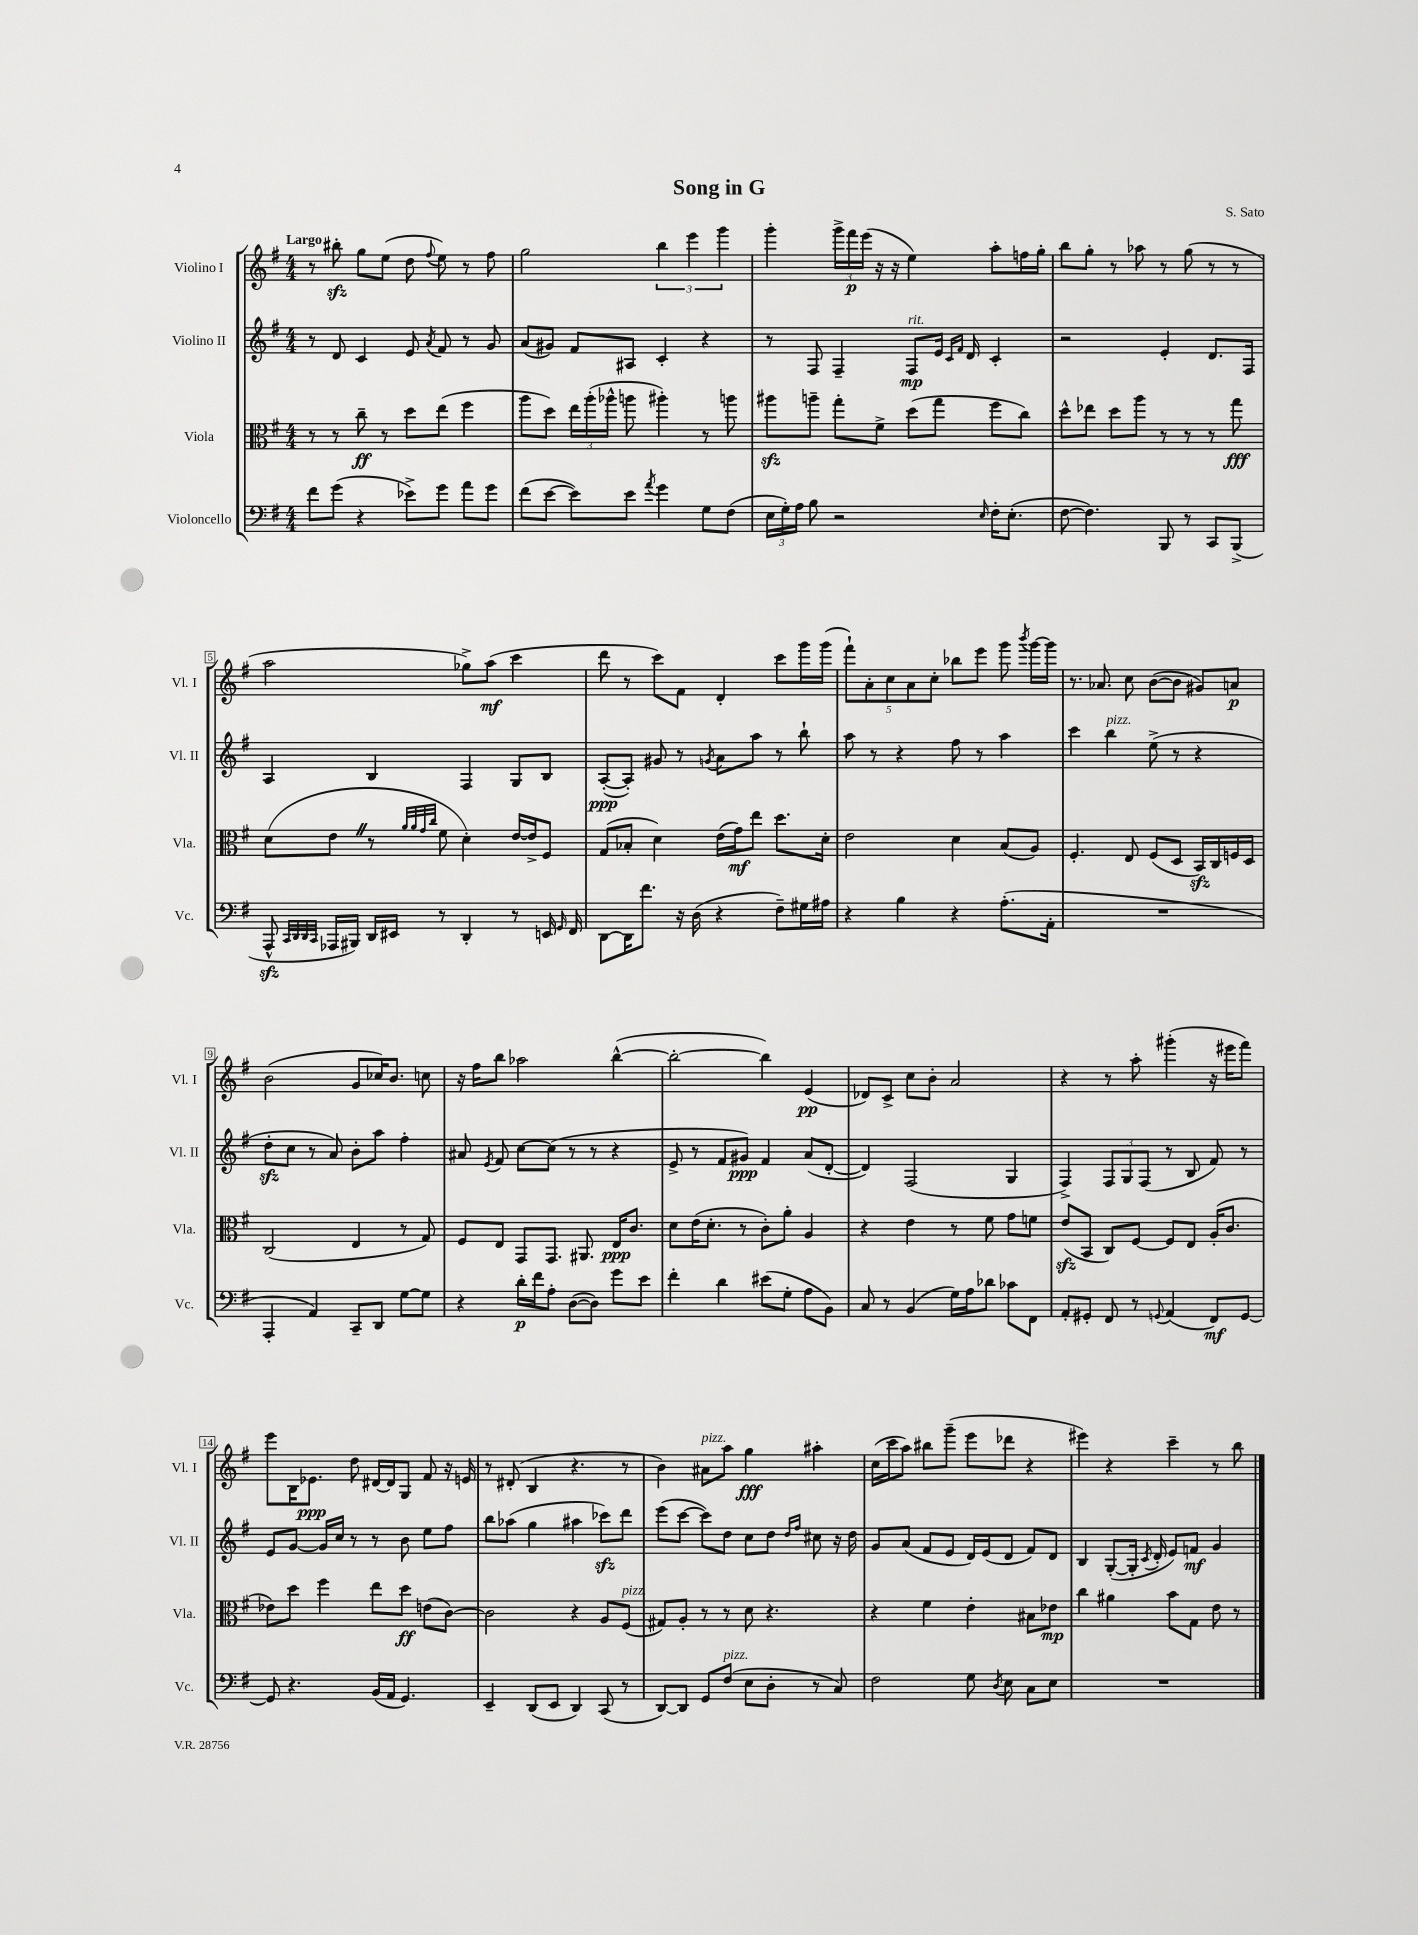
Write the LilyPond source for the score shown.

\header { title = "Song in G" composer = "S. Sato" }
<<
\new StaffGroup <<
\new Staff = "s0" \with { instrumentName = "Violino I" shortInstrumentName = "Vl. I" } {
    \clef treble \key g \major \numericTimeSignature \time 4/4 \tempo "Largo"
    \autoBeamOff r8 bis''8-.\sfz g''8[ e''8]( d''8 \appoggiatura { fis''8 } e''8) r8 fis''8 |
    g''2 \tuplet 3/2 { b''4 e'''4 g'''4 } |
    g'''4-. \tuplet 3/2 { g'''16[-> fis'''16\p e'''16]( } r16 r16 e''4) a''8[-. f''16 g''16]-. |
    b''8[ g''8]-. r8 aes''8 r8 g''8( r8 r8 |
    a''2 ges''8[->) a''8]\mf( c'''4 |
    d'''8 r8 c'''8[) fis'8] d'4-. c'''8[ g'''16 g'''16]( |
    \tuplet 5/4 { fis'''8[-!) a'8-. c''8 a'8 c''8]-. } bes''8[ e'''8] g'''8 \acciaccatura { b'''8 } g'''16[~ g'''16] |
    r8. aes'8. c''8 b'8[~( b'8] gis'8[) a'8]\p |
    b'2( g'8[ ces''16) b'8.] c''8 |
    r16 fis''16[ b''8] aes''2 b''4~-^( |
    b''2~-. b''4) e'4\pp( |
    des'8[) c'8]-> c''8[ b'8]-. a'2 |
    r4 r8 a''8-. gis'''4-.( r16 eis'''16[ fis'''8]) |
    e'''8[ b16 ees'8.]\ppp d''8 dis'16[~ dis'16 g8] fis'8 r16 e'16 |
    r8 dis'8-.( b4 r4. r8 |
    b'4) ais'8[^\markup { \italic "pizz." } a''8] g''4\fff ais''4-. |
    c''16[( c'''16 a''8]) bis''8[ g'''8]--( e'''8[ des'''8] r4 |
    eis'''4) r4 c'''4-- r8 b''8 \bar "|." |
}
\new Staff = "s1" \with { instrumentName = "Violino II" shortInstrumentName = "Vl. II" } {
    \clef treble \key g \major \numericTimeSignature \time 4/4
    \autoBeamOff r8 d'8 c'4 e'8 \acciaccatura { a'8 } fis'8 r8 g'8 |
    a'8[( gis'8]) fis'8[ ais8] c'4-. r4 |
    r8 fis8 fis4-- fis8[\mp^\markup { \italic "rit." } e'16] \grace { c'16[ fis'16] } d'16 c'4-. |
    r2 e'4-. d'8.[ fis16] |
    a4 b4 fis4 g8[ b8] |
    a8[~-.\ppp( a8]-.) gis'8 r8 \acciaccatura { g'8 } a'8[ a''8] r8 b''8-! |
    a''8 r8 r4 fis''8 r8 a''4 |
    c'''4 b''4^\markup { \italic "pizz." } e''8->( r8 r4 |
    d''8[-.\sfz c''8] r8 a'8) b'8[-. a''8] fis''4-. |
    ais'8 \acciaccatura { e'8 } fis'8 c''8[~ c''8]( r8 r8 r4 |
    e'8-> r8 fis'8[ gis'8]\ppp) fis'4 a'8[( d'8]~-. |
    d'4) fis2( g4 |
    fis4->) \tuplet 3/2 { fis8[ g8 fis8]( } r8 b8 fis'8) r8 |
    e'8[ g'8]~ g'16[ c''16] r8 r8 b'8 e''8[ fis''8] |
    b''8[ aes''8]( g''4 ais''4 ces'''8[\sfz) d'''8] |
    e'''8[( c'''8]~ c'''8[) d''8] c''8[ d''8] \grace { d''16[ fis''16] } cis''8 r16 d''16 |
    g'8[ a'8]( fis'8[ e'8] d'16[) e'16( d'8] fis'8[) d'8] |
    b4 g8[~-.( g16]-. \acciaccatura { c'8 } d'16-. e'8[) f'8]\mf g'4 \bar "|." |
}
\new Staff = "s2" \with { instrumentName = "Viola" shortInstrumentName = "Vla." } {
    \clef alto \key g \major \numericTimeSignature \time 4/4
    \autoBeamOff r8 r8 c''8--\ff r8 d''8[ e''8]( fis''4 |
    a''8[ d''8]) \tuplet 3/2 { e''16[ a''16-.( aes''16]-^ } a''8 ais''4-.) r8 a''8 |
    ais''8[\sfz a''8]-- g''8[-. fis'8]-> d''8[( g''8] fis''8[ c''8]) |
    d''8[-^ ees''8] d''8[ a''8] r8 r8 r8 g''8\fff |
    d'8[( e'8] \once \override BreathingSign.text = \markup { \musicglyph "scripts.caesura.straight" } \breathe r8 \grace { a'32[ a'32 g'32 c''32] } fis'8 d'4-.) e'16[~ e'16-> fis8] |
    g8[( bes8]-. d'4) e'16[( g'16\mf) e''8] d''8.[ d'16]-. |
    e'2 d'4 b8[( a8]) |
    fis4.-. e8 fis8[( d8] b,16[\sfz) c16 f16 d16] |
    c2( e4 r8 g8) |
    fis8[ e8] g,8[ g,8.] ais,8. e16[\ppp c'8.] |
    d'8[ e'16( d'8.]-. r8 c'8[-.) a'8]-. a4 |
    r4 e'4 r8 fis'8 g'8[ f'8] |
    e'8[\sfz( b,8] c8[) fis8]~ fis8[ e8] a16[-.( c'8.] |
    ees'8[) d''8] fis''4 e''8[ d''8]\ff e'8[( c'8]~) |
    c'2 r4 a8[ fis8]^\markup { \italic "pizz." }( |
    gis8[) a8]-. r8 r8 d'8 r4. |
    r4 fis'4 e'4-. bis8[ ees'8]\mp |
    c''4 ais'4 b'8[ g8] e'8 r8 \bar "|." |
}
\new Staff = "s3" \with { instrumentName = "Violoncello" shortInstrumentName = "Vc." } {
    \clef bass \key g \major \numericTimeSignature \time 4/4
    \autoBeamOff fis'8[ g'8]( r4 ees'8[->) g'8] a'8[ g'8] |
    fis'8[( e'8]~ e'8[) e'8] \acciaccatura { a'8 } g'4 g8[ fis8]( |
    \tuplet 3/2 { e16[ g16-.) a16] } b8 r2 \grace { e16 } fis16[-. e8.]-.( |
    fis8~ fis4.) b,,8 r8 c,8[ b,,8]->( |
    a,,8-^\sfz \grace { c,32[ d,32 d,32 c,32] } aes,,16[ bis,,16]) d,16[ eis,16] r8 d,4-. r8 e,16 \grace { g,16 } fis,16 |
    d,8[~ d,16 fis'8.] r16 d16( r4 fis8[--) gis16 ais16] |
    r4 b4 r4 a8.[-.( a,16]-. |
    R1 |
    a,,4-. a,4) c,8[-- d,8] g8[~ g8] |
    r4 d'16[-.\p fis'16 a8]-. d8[~( d8]) g'8[ e'8] |
    fis'4-. d'4 eis'8[( g8]-. a8[ b,8]) |
    c8 r8 b,4( g16[) a16 des'8] ces'8[ fis,8] |
    a,8[-. gis,8]-. fis,8 r8 \appoggiatura { g,8 } a,4( fis,8[\mf) g,8]~ |
    g,8 r4. b,16[( a,16] g,4.) |
    e,4-- d,8[( e,8] d,4) c,8( r8 |
    d,8[~) d,8] g,8[ fis8]^\markup { \italic "pizz." }( e8[ d8]-. r8 c8) |
    fis2 g8 \acciaccatura { d8 } e8 c8[ e8] |
    R1 \bar "|." |
}
>>
>>
\layout { \context { \Score \override BarNumber.stencil = #(make-stencil-boxer 0.1 0.3 ly:text-interface::print) } }
